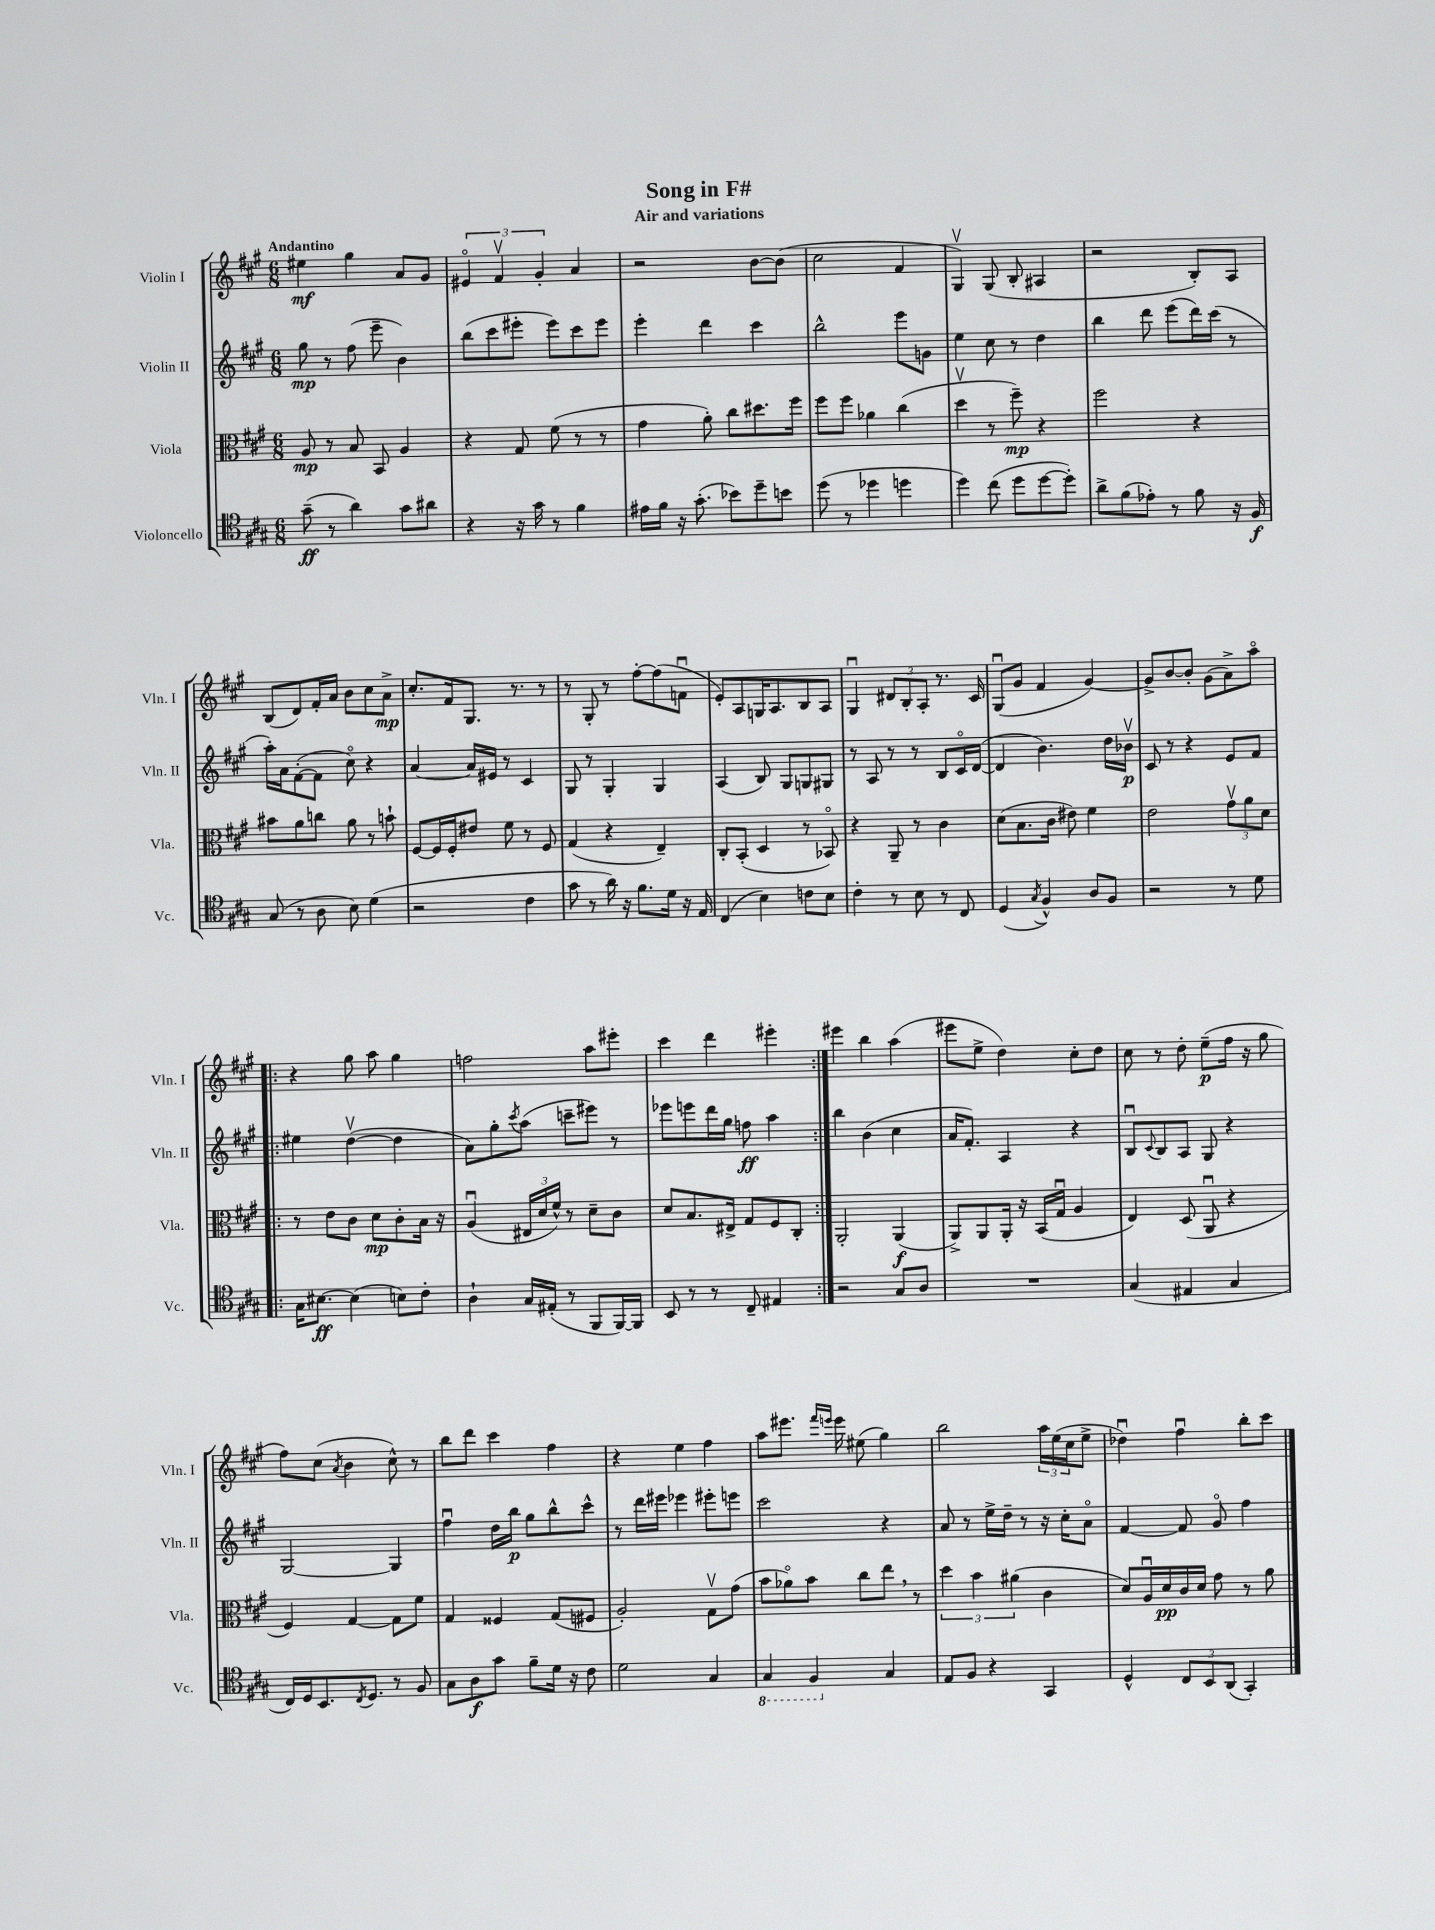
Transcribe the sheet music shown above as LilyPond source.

\header { title = "Song in F#" subtitle = "Air and variations" }
<<
\new StaffGroup <<
\new Staff = "s0" \with { instrumentName = "Violin I" shortInstrumentName = "Vln. I" } {
    \clef treble \key a \major \numericTimeSignature \time 6/8 \tempo "Andantino"
    eis''4\mf gis''4 a'8 gis'8 |
    \tuplet 3/2 { eis'4\flageolet fis'4\upbow gis'4-. } a'4 |
    r2 b'8~ b'8( |
    cis''2 fis'4 |
    gis4\upbow) gis8( b8-. ais4 |
    r2 b8-.) a8 |
    b8( d'8) fis'16-. a'16 b'8 cis''8 a'8->\mp |
    cis''8.-. fis'16 gis8. r8. r8 |
    r8 gis8-. r8 fis''8~-. fis''8( f'8\downbow |
    e'8-.) a8 g16 a8. b8 a8 |
    gis4\downbow \tuplet 3/2 { dis'8 b8-. a8-. } r8. cis'16 |
    gis8\downbow( gis'8 fis'4 gis'4~) |
    gis'8-> b'8~ b'8-. gis'8( a'8->) a''8\flageolet |
    \repeat volta 2 { r4 gis''8 a''8 gis''4 |
    f''2 a''8 eis'''8-. |
    cis'''4 d'''4 eis'''4-. | }
    eis'''4 b''4 a''4( |
    eis'''8 e''8-> d''4) cis''8-. d''8 |
    cis''8 r8 d''8-. e''8--\p( fis''16 r16 gis''8 |
    fis''8) cis''8( \acciaccatura { a'8 } b'4 cis''8-^) r8 |
    b''8 d'''8 cis'''4 fis''4 |
    r4 e''4 fis''4 |
    a''8 eis'''8. \grace { fis'''16 e'''16 } e'''16 eis''8( gis''4) |
    b''2 \tuplet 3/2 { a''16 e''16( cis''16 } e''8-> |
    des''4\downbow) fis''4\downbow b''8-. cis'''8 \bar "|." |
}
\new Staff = "s1" \with { instrumentName = "Violin II" shortInstrumentName = "Vln. II" } {
    \clef treble \key a \major \numericTimeSignature \time 6/8
    gis''8\mp r8 fis''8( e'''8-- b'4) |
    b''8( cis'''8 eis'''8-. eis'''8) cis'''8 eis'''8 |
    e'''4-. d'''4 cis'''4 |
    b''2-^ e'''8 g'8 |
    e''4 cis''8 r8 d''4 |
    b''4 d'''8 e'''8( d'''16) cis'''16( r8 |
    a''16-.) a'16 fis'8~-.( fis'8 cis''8\flageolet) r4 |
    a'4~ a'16 eis'16 r8 cis'4 |
    gis8 r8 gis4-. gis4 |
    a4( b8) gis8 g8 gis8 |
    r8 a8 r8 r8 b8 cis'16\flageolet d'16~( |
    d'4 b'4.) d''16 bes'16\upbow\p |
    cis'8 r8 r4 e'8 fis'8 |
    \repeat volta 2 { eis''4 d''4~\upbow( d''4 |
    a'8) gis''8-. \acciaccatura { cis'''8 } a''8( c'''8-- eis'''8) r8 |
    ees'''8 e'''8 d'''16 gis''16 f''8\ff a''4 | }
    b''4 b'4( cis''4 |
    a'16 fis'8.-.) a4 r4 |
    b8\downbow \appoggiatura { cis'8 } b8 a8 gis8 r4 |
    gis2~ gis4 |
    fis''4\downbow d''16 b''16\p gis''8 b''8-^ cis'''8-^ |
    r8 d'''16 eis'''16 ees'''4 eis'''8-. e'''8 |
    cis'''2 r4 |
    a'8 r8 e''16-> d''16-- r8 r16 cis''16-. a'8\flageolet |
    fis'4~ fis'8 gis'8\flageolet fis''4 \bar "|." |
}
\new Staff = "s2" \with { instrumentName = "Viola" shortInstrumentName = "Vla." } {
    \clef alto \key a \major \numericTimeSignature \time 6/8
    a8\mp r8 b8 b,8 a4 |
    r4 gis8 fis'8( r8 r8 |
    gis'4 a'8-.) cis''8 dis''8. fis''16 |
    fis''8 fis''8 aes'4 cis''4( |
    d''4\upbow r8 fis''8--\mp) r4 |
    fis''2 r4 |
    bis'8 a'8 c''8 a'8 r8 b'8-! |
    fis8~ fis16 fis16-. eis'8 fis'8 r8 fis8 |
    gis4( r4 e4--) |
    cis8-. b,8-.( d4 r8 bes,8\flageolet) |
    r4 a,8-- r8 cis'4 |
    d'8( b8. cis'16 eis'8) fis'4 |
    e'2 \tuplet 3/2 { gis'8\upbow a'8 d'8 } |
    \repeat volta 2 { r8 e'8 cis'8 d'8\mp cis'8-. b16 r16 |
    a4\downbow( \tuplet 3/2 { eis16 d'16 fis'16-^) } r8 d'8-- cis'8 |
    d'8 b8. eis16-> gis8 fis8 cis8-. | }
    a,2-. a,4\f( |
    a,8->) a,8 a,16-. r16 b,16( gis16\downbow a4 |
    e4) d8( a,8\downbow r4 |
    fis4) gis4~ gis8 fis'8 |
    gis4 fisis4 gis8( fis8 |
    a2-.) gis8\upbow gis'8( |
    b'8 aes'8\flageolet) b'8 cis''8 e''8 \breathe r8 |
    \tuplet 3/2 { d''4 b'4 ais'4( } cis'4 |
    d'8) a16\downbow d'16\pp cis'16 d'16 gis'8 r8 a'8 \bar "|." |
}
\new Staff = "s3" \with { instrumentName = "Violoncello" shortInstrumentName = "Vc." } {
    \clef tenor \key a \major \numericTimeSignature \time 6/8
    gis'8--\ff( r8 a'4) gis'8 ais'8 |
    r4 r16 gis'16 r8 fis'4 |
    eis'16 fis'16 r16 gis'8.-.( bes'8) d''8-- b'8 |
    d''8( r8 des''4 d''4 |
    d''4) cis''8( d''8 d''8~ d''8-.) |
    a'8-> fis'8( ees'8-.) r8 fis'8 r16 fis16\f |
    gis8( r8 a8 b8) d'4( |
    r2 cis'4 |
    gis'8 r8 a'16) r16 fis'8. d'16 r16 e16 |
    cis4( b4) c'8 b8 |
    cis'4-. r8 b8 r8 cis8 |
    d4( \acciaccatura { gis8 } fis4-^) a8 fis8 |
    r2 r8 d'8 |
    \repeat volta 2 { gis16 bis8.~\ff bis4( b8) cis'8-. |
    a4-! gis16 eis16-.( r8 fis,8 fis,16~) fis,16 |
    b,8 r8 r8 cis8-- eis4 | }
    r2 gis8 a8 |
    R2. |
    gis4( eis4 gis4 |
    cis16) d16 b,8. \acciaccatura { cis8 } d8. r8 fis8 |
    gis8 a8\f gis'8 fis'8-- d'16 r16 cis'8 |
    d'2 gis4 |
    \ottava #-1 gis,4 fis,4 \ottava #0 gis4 |
    e8 fis8 r4 gis,4 |
    d4-^ \tuplet 3/2 { cis8 b,8 a,8( } gis,4-.) \bar "|." |
}
>>
>>
\layout { \context { \Score \remove "Bar_number_engraver" } }
